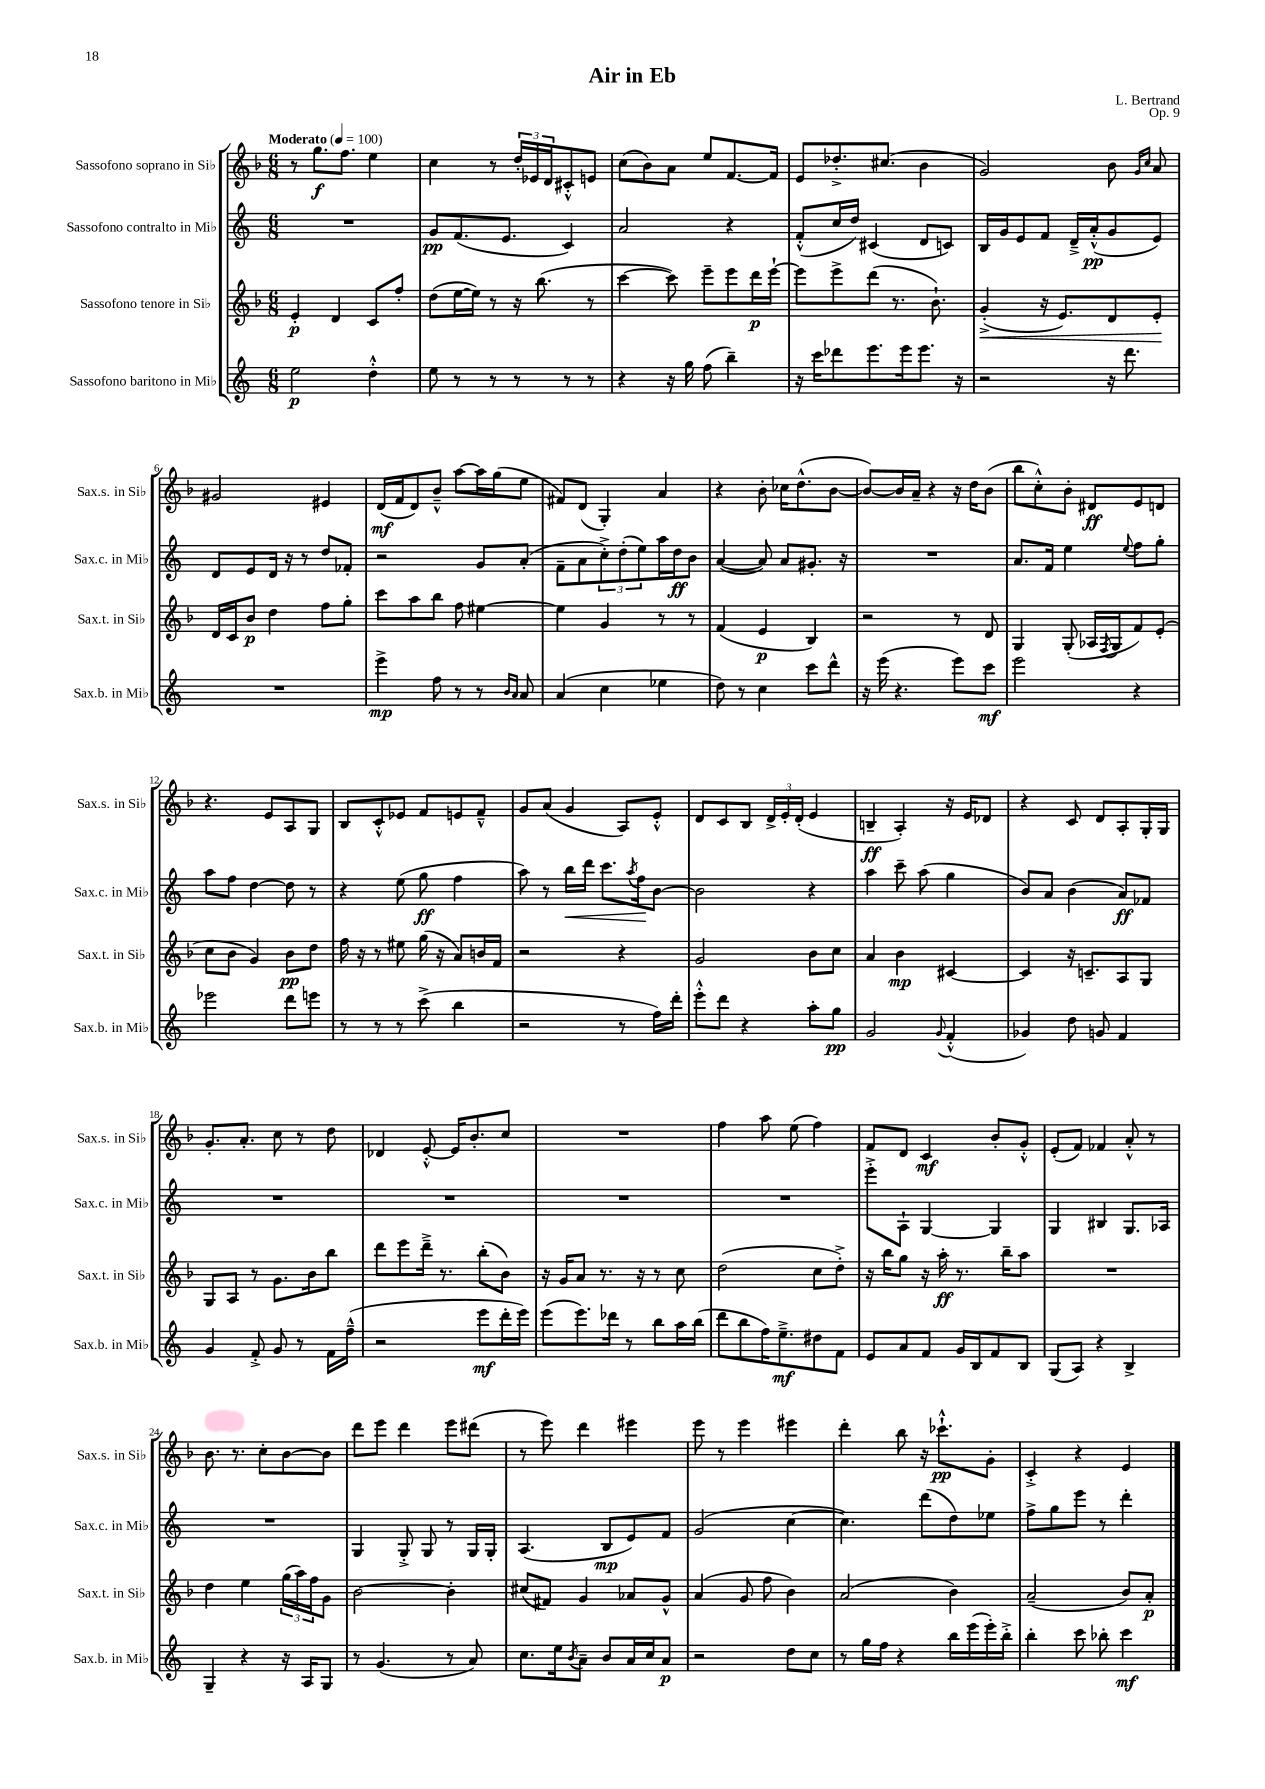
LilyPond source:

\header { title = "Air in Eb" composer = "L. Bertrand" opus = "Op. 9" }
<<
\new StaffGroup <<
\new Staff = "s0" \with { instrumentName = "Sassofono soprano in Sib" shortInstrumentName = "Sax.s. in Sib" } {
    \clef treble \key f \major \numericTimeSignature \time 6/8 \tempo "Moderato" 4 = 100
    r8 g''8.\f f''8. e''4 |
    c''4 r8 \tuplet 3/2 { d''16-. ees'16 d'16 } cis'8-.-^ e'8 |
    c''8( bes'8) a'8 e''8 f'8.~ f'16 |
    e'8 des''8.-.-> cis''8.( bes'4 |
    g'2) bes'8 \grace { g'16 c''16 } a'8 |
    gis'2 eis'4 |
    d'16\mf( f'16 d'8) bes'8---^ a''8~ a''16 g''16( e''8 |
    fis'8) d'8( g4-.) a'4 |
    r4 bes'8-. ces''16 d''8.-^( bes'8~ |
    bes'8~) bes'16 a'16-- r4 r16 d''16 bes'8( |
    bes''8 c''8-.-^) bes'8-. dis'8\ff e'8 d'8 |
    r4. e'8 a8 g8 |
    bes8 c'8-.-^ ees'8 f'8 e'8 f'8---^ |
    g'8 a'8( g'4 a8) e'8-.-^ |
    d'8 c'8 bes8 \tuplet 3/2 { d'16-> e'16-. d'16-.( } e'4 |
    b4--\ff a4-.) r16 e'16 des'8 |
    r4 c'8 d'8 a8-. g16-. g16 |
    g'8.-. a'8.-. c''8 r8 d''8 |
    des'4 e'8~-.-^ e'16 bes'8.-. c''8 |
    R2. |
    f''4 a''8 e''8( f''4) |
    f'8 d'8 c'4\mf bes'8-. g'8-.-^ |
    e'8-.( f'8) fes'4 a'8-.-^ r8 |
    bes'8. r8. c''8-. bes'8~ bes'8 |
    d'''8 e'''8 d'''4 e'''8 dis'''8( |
    r8 e'''8) d'''4 eis'''4 |
    e'''8 r8 e'''4 eis'''4 |
    d'''4-. bes''8 r16 ces'''8.-!-^\pp g'8-. |
    c'4-.-> r4 e'4 \bar "|." |
}
\new Staff = "s1" \with { instrumentName = "Sassofono contralto in Mib" shortInstrumentName = "Sax.c. in Mib" } {
    \clef treble \key c \major \numericTimeSignature \time 6/8
    R2. |
    g'8\pp f'8.( e'8. c'4) |
    a'2 r4 |
    f'8-.-^( c''16 d''16) cis'4( d'8 c'8) |
    b16 g'16 e'8 f'8 d'16---> a'16-.-^\pp( g'8 e'8) |
    d'8 e'8 d'16 r16 r8 d''8 fes'8-. |
    r2 g'8 a'8-.( |
    f'8-- a'8 \tuplet 3/2 { c''8-.->) d''8-.( e''8) } a''16 d''16\ff b'8 |
    a'4~( a'8) a'8 gis'8.-. r16 |
    R2. |
    a'8. f'16 e''4 \appoggiatura { e''8 } f''8 g''8-. |
    a''8 f''8 d''4~ d''8 r8 |
    r4 e''8( g''8\ff f''4 |
    a''8) r8 b''16\< d'''16 c'''8. \acciaccatura { a''8 } f''16\! b'8~ |
    b'2 r4 |
    a''4 c'''8-- a''8( g''4 |
    b'8) a'8 b'4( a'8\ff) fes'8 |
    R2. |
    R2. |
    R2. |
    R2. |
    e'''8-.-> a8-! g4~ g4 |
    g4 bis4 g8. aes16 |
    R2. |
    g4 g8-.-> g8 r8 g16 g16-. |
    a4.( b8\mp e'8) f'8 |
    g'2( c''4~ |
    c''4.) d'''8( d''8) ees''8 |
    f''8-> g''8 e'''8 r8 d'''4-. \bar "|." |
}
\new Staff = "s2" \with { instrumentName = "Sassofono tenore in Sib" shortInstrumentName = "Sax.t. in Sib" } {
    \clef treble \key f \major \numericTimeSignature \time 6/8
    e'4-.\p d'4 c'8 f''8-. |
    d''8( e''16~ e''16) r8 r16 bes''8.( r8 |
    c'''4~ c'''8) e'''8-- e'''8 d'''16\p e'''16~-! |
    e'''8 e'''8-> d'''8( r8. bes'8.-!) |
    g'4-.->\<( r16 e'8.) d'8 e'8-.\! |
    d'16 c'16 bes'8\p d''4 f''8 g''8-. |
    c'''8 a''8 bes''8 f''8 eis''4~ |
    eis''4 g'4 r8 r8 |
    f'4( e'4\p bes4) |
    r2 r8 d'8 |
    g4 g8-.( aes16 \acciaccatura { f8 } g16 f'8) e'8-.( |
    c''8 bes'8 g'4) bes'8\pp d''8 |
    f''16 r16 r8 eis''8 g''16( r16 a'8) b'16 f'16 |
    r2 r4 |
    g'2 bes'8 c''8 |
    a'4 bes'4\mp cis'4~ |
    cis'4 r16 c'8.-- a8 g8 |
    g8 a8 r8 g'8. bes'16 bes''8 |
    d'''8 e'''8 d'''16---> r8. bes''8-.( bes'8) |
    r16 g'16 a'8 r8. r16 r8 c''8 |
    d''2( c''8 d''8-.->) |
    r16 bes''16 g''8 r16 a''16-.\ff r8. bes''16-- a''8 |
    R2. |
    d''4 e''4 \tuplet 3/2 { g''16( a''16) f''16 } g'8 |
    bes'2~ bes'4-. |
    cis''8( fis'8) g'4 aes'8 g'8-^ |
    a'4( g'8 f''8 bes'4) |
    a'2( bes'4) |
    a'2--( bes'8) a'8-.\p \bar "|." |
}
\new Staff = "s3" \with { instrumentName = "Sassofono baritono in Mib" shortInstrumentName = "Sax.b. in Mib" } {
    \clef treble \key c \major \numericTimeSignature \time 6/8
    e''2\p d''4-.-^ |
    e''8 r8 r8 r8 r8 r8 |
    r4 r16 g''16 f''8( b''4--) |
    r16 c'''16 des'''8 e'''8. e'''16 e'''8. r16 |
    r2 r16 d'''8. |
    R2. |
    e'''4->\mp f''8 r8 r8 \grace { b'16 a'16 } a'8 |
    a'4( c''4 ees''4 |
    d''8) r8 c''4 c'''8 d'''8-^ |
    r16 e'''16( r4. e'''8) c'''8\mf |
    e'''2 r4 |
    ees'''2 d'''8 e'''8 |
    r8 r8 r8 c'''8->( b''4 |
    r2 r8 f''16) d'''16-. |
    e'''8-.-^ d'''8 r4 a''8-. g''8\pp |
    g'2 \appoggiatura { g'8 } f'4-.-^( |
    ges'4) d''8 g'8 f'4 |
    g'4 f'8-.-> g'8 r8 f'16 f''16---^( |
    r2 e'''8\mf d'''16-. e'''16) |
    e'''8( e'''8.) des'''16 r8 b''8 a''16 b''16( |
    d'''8 b''8 f''16) e''8.--->\mf dis''8 f'8 |
    e'8 a'8 f'8 g'16 b16 f'8 b8 |
    g8( a8) r4 b4-> |
    g4-- r4 r16 a16 g8 |
    r8 g'4.( r8 a'8) |
    c''8. e''16 \acciaccatura { b'8 } a'8-- b'8 a'16 c''16 a'8\p |
    r2 d''8 c''8 |
    r8 g''16 f''16 r4 b''16 e'''16( e'''16-.) b''16-.-> |
    b''4-. c'''8 bes''8-. c'''4\mf \bar "|." |
}
>>
>>
